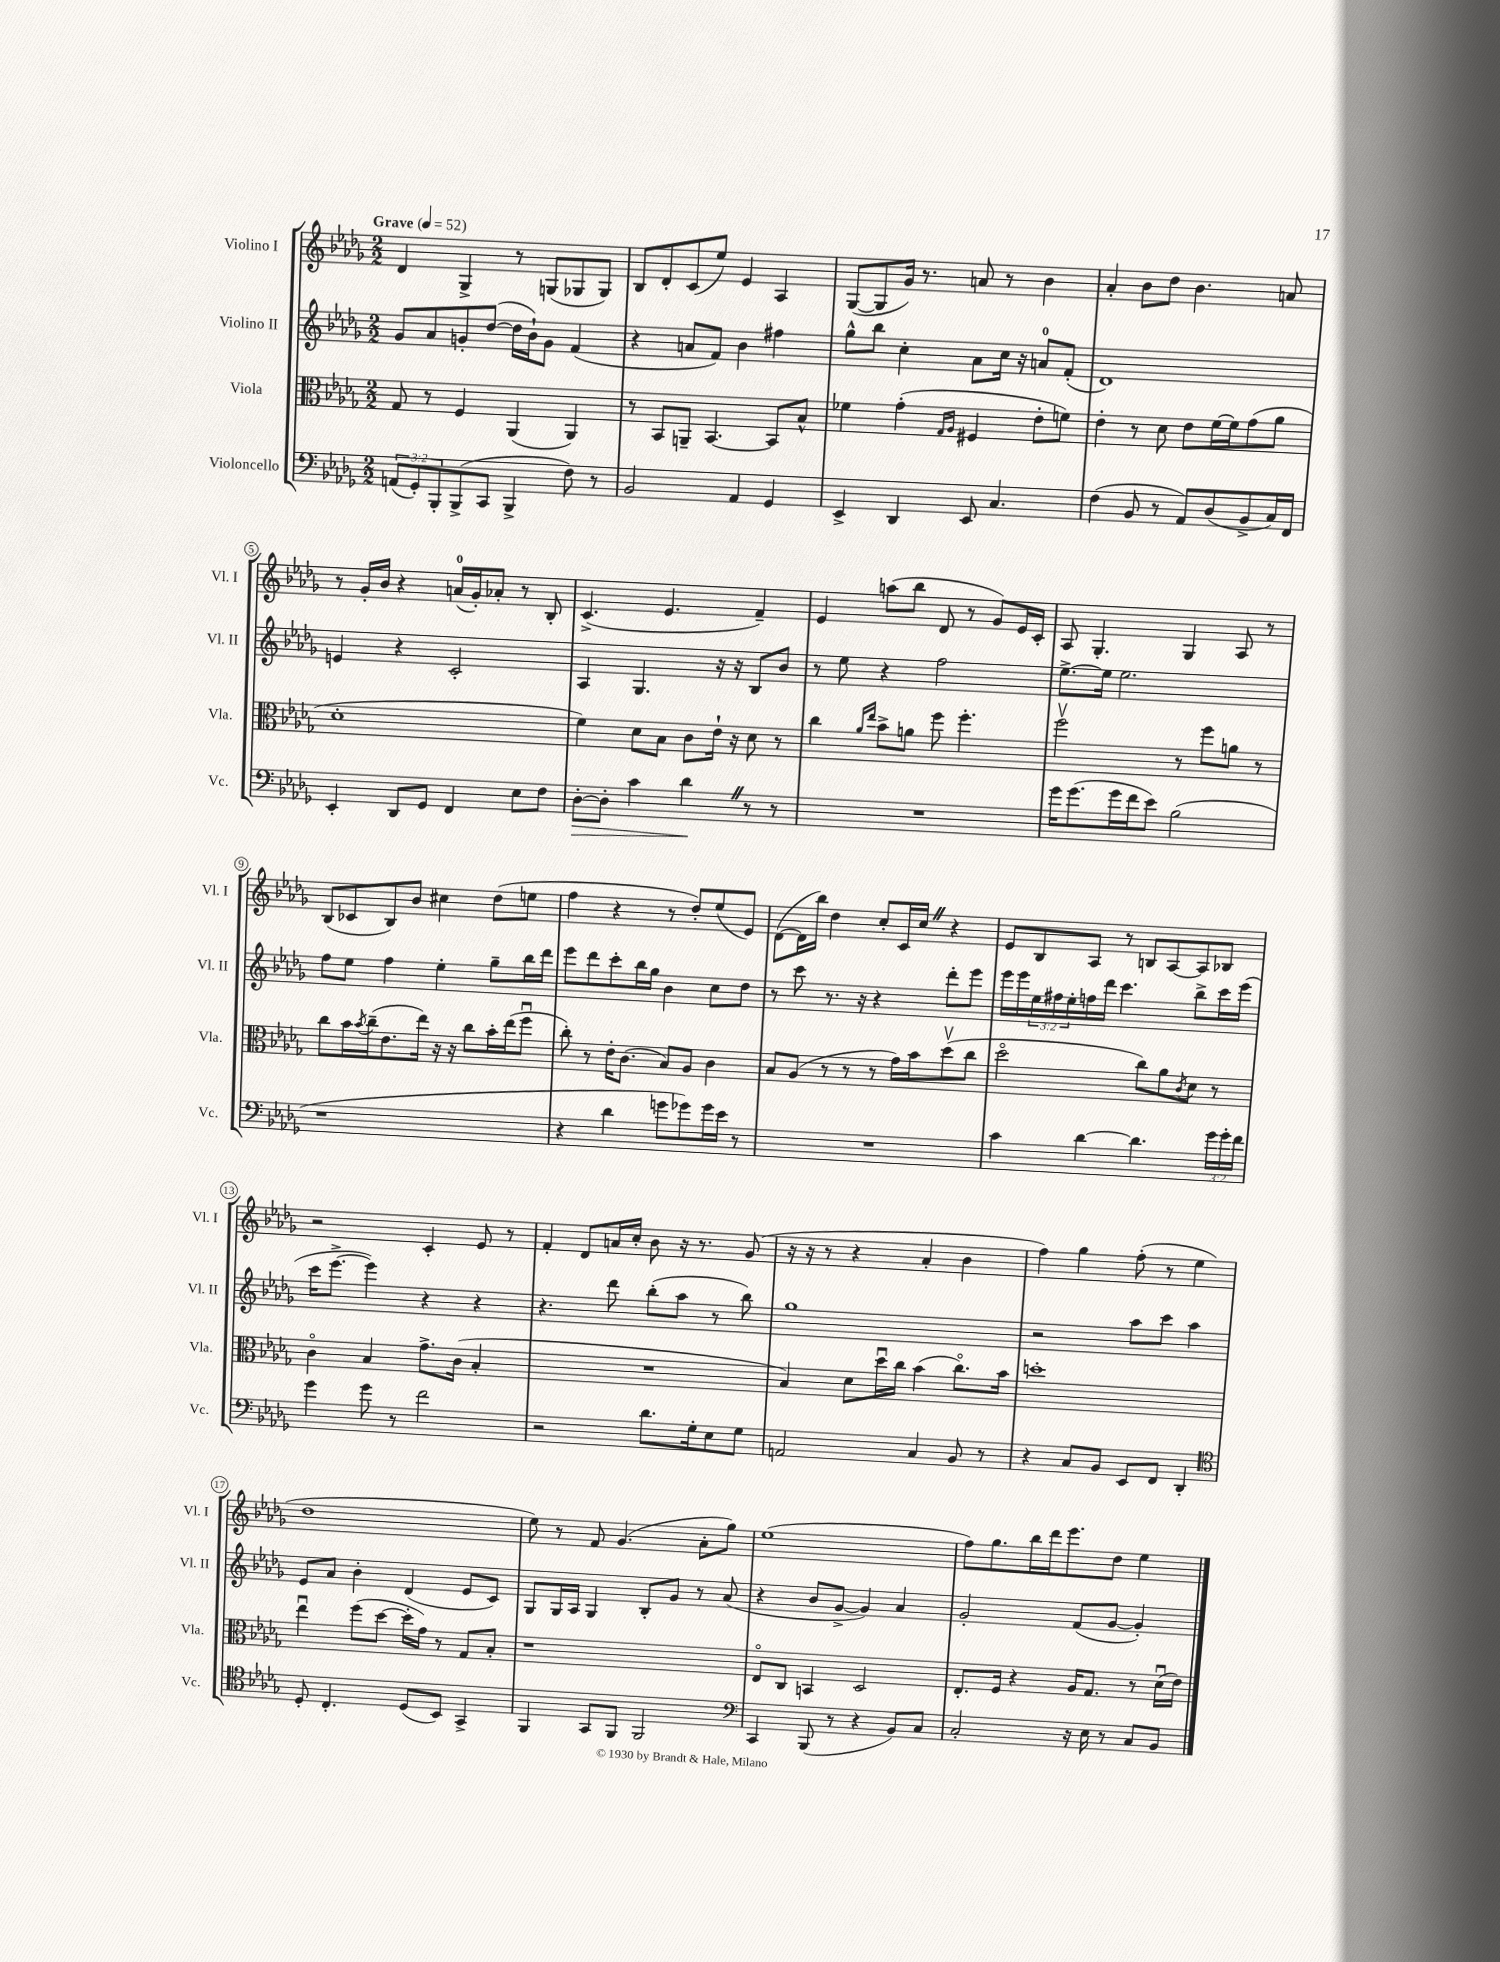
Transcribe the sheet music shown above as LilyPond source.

<<
\new StaffGroup <<
\new Staff = "s0" \with { instrumentName = "Violino I" shortInstrumentName = "Vl. I" } {
    \clef treble \key des \major \numericTimeSignature \time 2/2 \tempo "Grave" 4 = 52
    des'4 ges4-> r8 g8( ges8 ges8) |
    bes8 des'8-. c'8( ees''8) ees'4 aes4 |
    ges8~( ges8 ges'16) r8. a'8 r8 bes'4 |
    aes'4-. bes'8 des''8 bes'4. a'8 |
    r8 ges'16-. bes'16 r4 a'16-0( ges'16-.) aes'8-. r8 bes8-. |
    c'4.->( ees'4. f'4--) |
    ees'4 a''8( bes''8 des'8 r8 ges'8) ees'16 c'16-. |
    aes8 ges4.-. ges4 aes8 r8 |
    bes8( ces'8 bes8) bes'8 cis''4 des''8( e''8 |
    f''4 r4 r8 des''8-.) ees''8( ees'8) |
    des'8~( des'16 bes''16) des''4 c''8-. c'16 c''16 \once \override BreathingSign.text = \markup { \musicglyph "scripts.caesura.straight" } \breathe r4 |
    ees'8 bes8 aes8 r8 b8 aes8~ aes8 bes8 |
    r2 c'4-. ees'8 r8 |
    f'4-. des'8 a'16 c''16-. bes'8 r16 r8. ges'8( |
    r16 r16 r8 r4 aes'4-. bes'4 |
    f''4) ges''4 f''8-.( r8 ees''4 |
    des''1 |
    ees''8) r8 f'8 ges'4.( aes'8-. ges''8) |
    ees''1( |
    f''8) ges''8. bes''16 des'''16 ees'''8. des''8 ees''4 \bar "|." |
}
\new Staff = "s1" \with { instrumentName = "Violino II" shortInstrumentName = "Vl. II" } {
    \clef treble \key des \major \numericTimeSignature \time 2/2 \override Staff.TupletNumber.text = #tuplet-number::calc-fraction-text
    ges'8 aes'8 g'8-. des''8~( des''16 bes'16-!) g'8 f'4( |
    r4 a'8 f'8) bes'4 fis''4 |
    ges''8-^ bes''8 c''4-. aes'8 c''16 r16 a'8-0 f'8-.( |
    des'1) |
    e'4 r4 c'2-. |
    aes4 ges4. r16 r16 bes8 bes'8 |
    r8 ees''8 r4 f''2 |
    ees''8.~-> ees''16 ees''2. |
    f''8 ees''8 f''4 ees''4-. ges''8-- bes''16 des'''16 |
    ees'''8 des'''8 c'''8-. bes''16 ges''16 bes'4 c''8 des''8 |
    r8 c'''8 r8. r16 r4 des'''8-. ees'''8 |
    ees'''16 ees'''16 \tuplet 3/2 { ees''16 fis''16 ees''16-. } f''16 des'''16 c'''4. bes''8-> c'''16 ees'''16( |
    c'''16 ees'''8.~-> ees'''4) r4 r4 |
    r4. des'''8 bes''8-.( aes''8 r8 bes''8) |
    ges''1 |
    r2 aes''8 c'''8 aes''4 |
    ees'8 aes'8 bes'4-. des'4( ees'8 c'8) |
    ges8 ges16 aes16 ges4 bes8-. ges'8 r8 aes'8( |
    r4 bes'8 ges'8~-> ges'4) aes'4 |
    ges'2-. f'8( ges'8~ ges'4-.) \bar "|." |
}
\new Staff = "s2" \with { instrumentName = "Viola" shortInstrumentName = "Vla." } {
    \clef alto \key des \major \numericTimeSignature \time 2/2
    ges8 r8 f4 aes,4( aes,4) |
    r8 bes,8 a,8-- bes,4.~ bes,8 bes8-^ |
    fes'4 ges'4-.( \grace { ges16 aes16 } fis4 ees'8-. f'8) |
    ees'4-. r8 des'8 ees'8 f'16~ f'16 ges'8( aes'8 |
    des'1-. |
    f'4) des'8 bes8 c'8 ees'16-! r16 des'8 r8 |
    c''4 \grace { aes'16 ees''16 } bes'8-> a'8 f''8 f''4.-. |
    f''2\upbow r8 f''8 a'8 r8 |
    c''8 bes'16 \acciaccatura { bes'8 } c''16--( ees'8. ees''16) r16 r16 c''8 bes'16-. ees''16( f''8\downbow |
    c''8-.) r8 ees'16-. c'8.( bes8) aes8 c'4 |
    bes8 aes8( r8 r8 r8 ges'16) bes'16 des''8\upbow( c''8 |
    des''2\flageolet c''8) aes'8 \acciaccatura { c'8 } des'8 r8 |
    c'4\flageolet bes4 ges'8.-> c'16( bes4-. |
    R1 |
    bes4) des'8 des''16\downbow c''16 bes'4( c''8.\flageolet) bes'16 |
    d''1-. |
    ees''4\downbow f''8( des''8~ des''16-. ges'16) r8 ges8 bes8-. |
    r1 |
    ees8\flageolet c8 b,4 des2 |
    ees8.-. f16 r4 aes16 ges8. r8 des'16\downbow( ees'16) \bar "|." |
}
\new Staff = "s3" \with { instrumentName = "Violoncello" shortInstrumentName = "Vc." } {
    \clef bass \key des \major \numericTimeSignature \time 2/2 \override Staff.TupletNumber.text = #tuplet-number::calc-fraction-text
    \tuplet 3/2 { a,8( ges,8-.) bes,,8-. } bes,,8->( c,8 bes,,4-> f8) r8 |
    bes,2 aes,4 ges,4 |
    ees,4-> des,4 ees,8 c4. |
    f4( bes,8 r8 aes,8) des8( bes,8-> c16) f,16 |
    ees,4-. des,8 ges,8 f,4 ees8 f8 |
    des8~-.\> des8-. c'4 des'4\! \once \override BreathingSign.text = \markup { \musicglyph "scripts.caesura.straight" } \breathe r8 r8 |
    R1 |
    ges'16 ges'8.( ges'16 f'16 ees'8) bes2( |
    r1 |
    r4 des'4 g'8 ges'8) ges'16 ees'16 r8 |
    R1 |
    c'4 des'4~ des'4. \tuplet 3/2 { ges'16 ges'16-. f'16 } |
    ges'4 ges'8 r8 f'2 |
    r2 des'8. ges16-. ees8 ges8 |
    a,2 c4 bes,8 r8 |
    r4 c8 bes,8 ees,8 f,8 des,4-. |
    \clef tenor des8-. c4.-. des8( bes,8) ges,4-> |
    f,4 ges,8 f,8 f,2 |
    \clef bass c,4 bes,,8( r8 r4 bes,8) c8 |
    c2-. r16 ees16 r8 c8 bes,8 \bar "|." |
}
>>
>>
\layout { \context { \Score \override BarNumber.stencil = #(make-stencil-circler 0.1 0.3 ly:text-interface::print) } }
